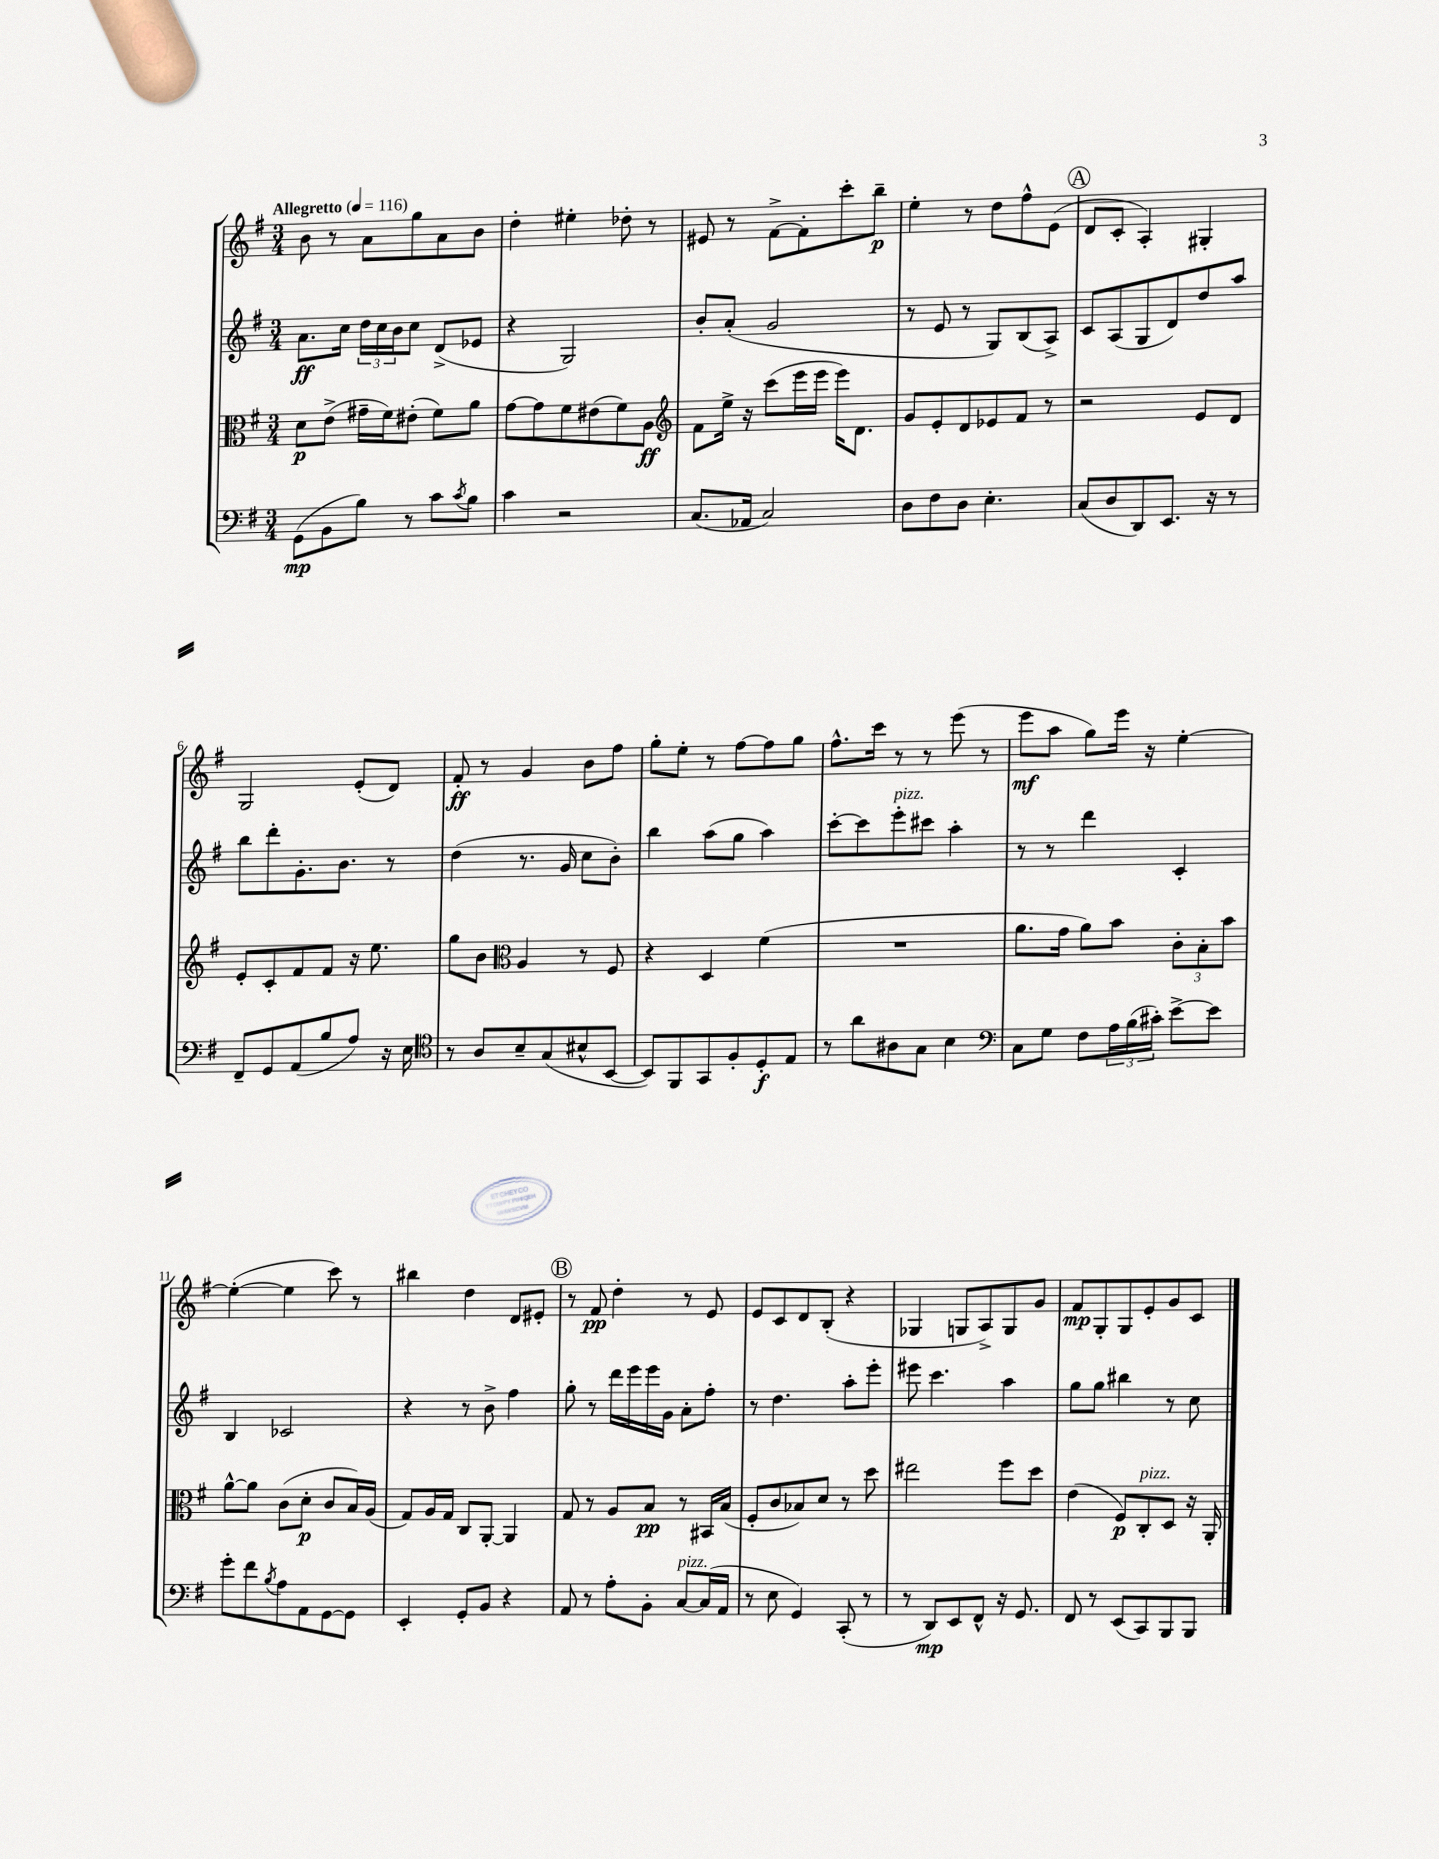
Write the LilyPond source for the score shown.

<<
\new StaffGroup <<
\new Staff = "s0" {
    \clef treble \key g \major \numericTimeSignature \time 3/4 \tempo "Allegretto" 4 = 116
    b'8 r8 a'8 g''8 a'8 b'8 |
    d''4-. eis''4-. des''8-. r8 |
    eis'8 r8 fis'8~-> fis'8-. c'''8-. b''8--\p |
    e''4-. r8 d''8 fis''8-^ e'8( |
    \mark \markup { \circle "A" } d'8 c'8-. a4-.) gis4-. |
    g2 e'8-.( d'8) |
    fis'8-.\ff r8 g'4 b'8 fis''8 |
    g''8-. e''8-. r8 fis''8~ fis''8 g''8 |
    fis''8.-^ c'''16 r8 r8 e'''8( r8 |
    e'''8\mf a''8 g''8) e'''16 r16 e''4~-. |
    e''4~-.( e''4 c'''8) r8 |
    bis''4 d''4 d'8 eis'8-. |
    \mark \markup { \circle "B" } r8 fis'8\pp d''4-. r8 e'8 |
    e'8 c'8 d'8 b8-.( r4 |
    ges4 g8 a8->) g8 g'8 |
    fis'8\mp g8-. g8 e'8-. g'8 c'8 \bar "|." |
}
\new Staff = "s1" {
    \clef treble \key g \major \numericTimeSignature \time 3/4
    a'8.\ff c''16 \tuplet 3/2 { d''16 c''16 b'16 } c''8 d'8->( ees'8 |
    r4 g2) |
    b'8-. a'8-.( g'2 |
    r8 e'8 r8 g8) b8( a8->) |
    \mark \markup { \circle "A" } c'8 a8( g8 d'8) d''8 a''8 |
    b''8 d'''8-. g'8.-. b'8. r8 |
    d''4( r8. g'16 c''8 b'8-.) |
    b''4 a''8( g''8 a''4) |
    c'''8~-. c'''8 e'''8-.^\markup { \italic "pizz." } cis'''8 a''4-. |
    r8 r8 d'''4 c'4-. |
    b4 ces'2 |
    r4 r8 b'8-> fis''4 |
    \mark \markup { \circle "B" } g''8-. r8 d'''16 e'''16 e'''16 g'16 a'8-. fis''8-. |
    r8 d''4. a''8-. e'''8-. |
    eis'''8 c'''4. a''4 |
    g''8 g''8 bis''4 r8 c''8 \bar "|." |
}
\new Staff = "s2" {
    \clef alto \key g \major \numericTimeSignature \time 3/4
    d'8\p e'8->( gis'16-- fis'16) eis'8-.( fis'8) a'8 |
    g'8~ g'8 fis'8 eis'8( fis'8) a8\ff |
    \clef treble fis'8 e''16-> r16 c'''8( e'''16 e'''16 e'''16) d'8. |
    g'8 e'8-. d'8 ees'8 fis'8 r8 |
    \mark \markup { \circle "A" } r2 e'8 d'8 |
    e'8-. c'8-. fis'8 fis'8 r16 e''8. |
    g''8 b'8 \clef alto a4 r8 fis8 |
    r4 d4 fis'4( |
    R2. |
    a'8. g'16 a'8) b'8 \tuplet 3/2 { c'8-. b8-. b'8 } |
    a'8~-^ a'8 c'8( d'8-.\p c'8 b16) a16( |
    g8) a16 g16 c8 a,8~-. a,4 |
    \mark \markup { \circle "B" } g8 r8 a8 b8\pp r8 bis,16 b16( |
    fis8-. c'8 bes8) d'8 r8 d''8 |
    eis''2 fis''8 d''8 |
    e'4( fis8\p) c8-.^\markup { \italic "pizz." } d8 r16 a,16-. \bar "|." |
}
\new Staff = "s3" {
    \clef bass \key g \major \numericTimeSignature \time 3/4
    g,8\mp( b,8 b8) r8 c'8 \acciaccatura { c'8 } b8 |
    c'4 r2 |
    c8.( aes,16 c2) |
    d8 fis8 d8 e4.-. |
    \mark \markup { \circle "A" } c8( d8 d,8) e,8. r16 r8 |
    fis,8-- g,8 a,8( b8 a8) r16 e16 |
    \clef tenor r8 a8 b8-- g8( bis8-^ b,8~ |
    b,8) fis,8 g,8 fis8-. d8-.\f e8 |
    r8 a'8 ais8 g8 b4 |
    \clef bass c8 g8 fis8 \tuplet 3/2 { a16 b16( cis'16-.) } e'8~-> e'8 |
    g'8-. fis'8 \acciaccatura { b8 } a8 a,8 g,8~ g,8 |
    e,4-. g,8-. b,8 r4 |
    \mark \markup { \circle "B" } a,8 r8 a8-. b,8-. c8~^\markup { \italic "pizz." } c16( a,16 |
    r8 e8 g,4) c,8-.( r8 |
    r8 d,8\mp) e,8 fis,8-^ r16 g,8. |
    fis,8 r8 e,8( c,8) b,,8 b,,8 \bar "|." |
}
>>
>>
